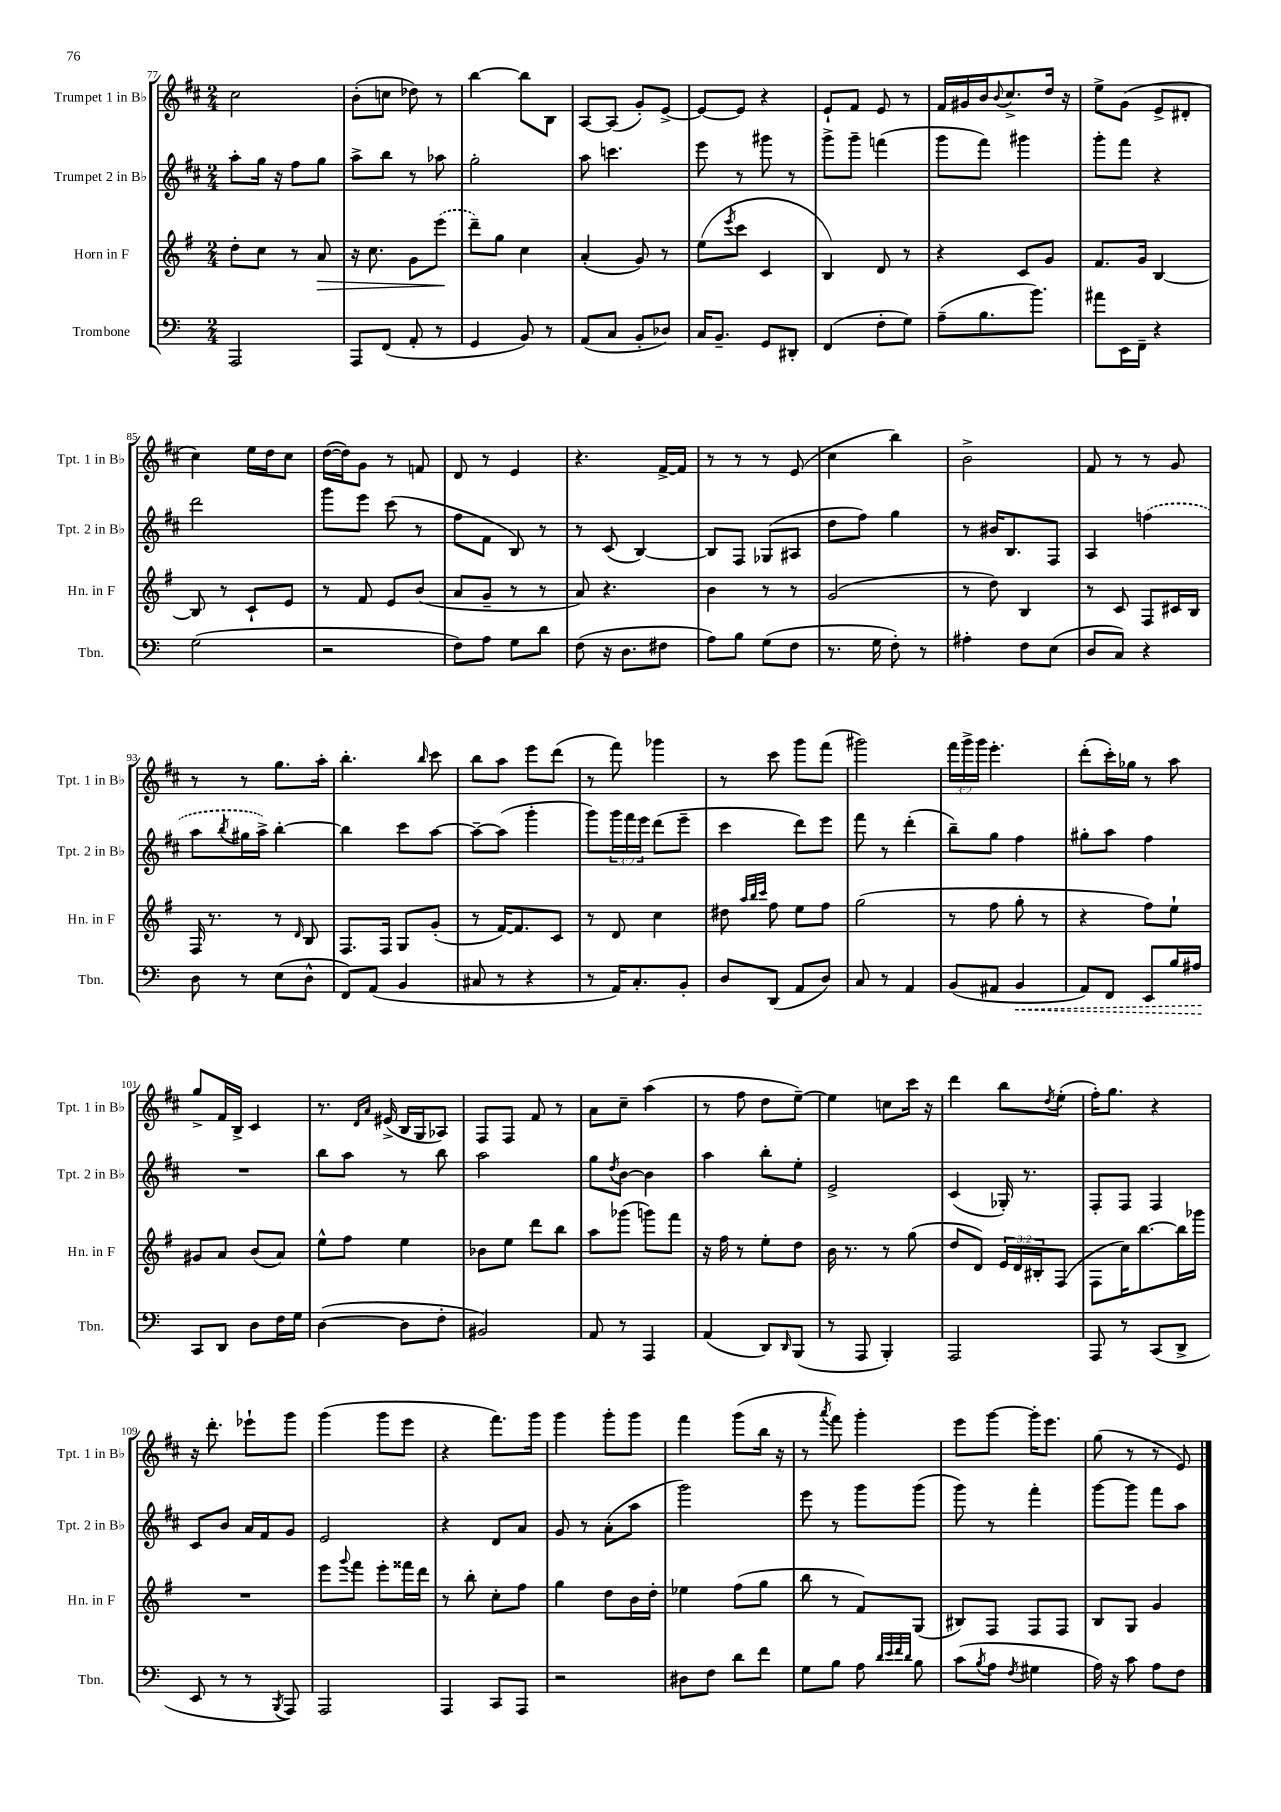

**kern	**kern	**kern	**kern
*staff4	*staff3	*staff2	*staff1
*clefF4	*clefG2	*clefG2	*clefG2
*k[]	*k[f#]	*k[f#c#]	*k[f#c#]
*M2/4	*M2/4	*M2/4	*M2/4
2AAA	8dd'	8aa'	2cc#
.	8cc	16gg	.
.	.	16r	.
.	8r	8ff#	.
.	8a	8gg	.
=	=	=	=
8AAA	16r	8aa^	(8b'
.	8.cc	.	.
(8FF	.	8bb	8cc
8AA'	8g	8r	8dd-)
8r	(8eee	8aa-	8r
=	=	=	=
4GG	8ddd~)	2gg'	[4bb
.	8gg	.	.
8BB)	4cc	.	8bb]
8r	.	.	8B
=	=	=	=
(8AA	(4a'	8aa	[8A
8C	.	4.ccc	(8A]
8BB'	8g)	.	8g')
8D-)	8r	.	[8e^
=	=	=	=
16C	(8ee	8eee	8e_
8.BB~	.	.	.
.	8qeee	.	.
.	8ccc	8r	8e]
8GG	4c	8ggg#	4r
8DD#'	.	8r	.
=	=	=	=
(4FF	4B)	8ggg^	8e`
.	.	8ggg~	8f#
8F'	8d	(4fff	8e
8G)	8r	.	8r
=	=	=	=
(8A~	4r	8ggg	16f#
.	.	.	16g#
8.B	.	8fff#)	16b
.	.	.	8qqb
.	.	.	8.cc#^
.	8c	4ggg#	.
8.b)	.	.	.
.	8g	.	16dd
.	.	.	16r
=	=	=	=
8a#	8.f#	8ggg'	8ee^
16EE	.	8fff#	(8g
16FF~	16g	.	.
4r	[4B	4r	8e^
.	.	.	8d#'
=	=	=	=
(2G	8B]	2ddd	4cc#)
.	8r	.	.
.	8c`	.	16ee
.	.	.	16dd
.	8e	.	8cc#
=	=	=	=
2r	8r	8ggg	([16dd
.	.	.	16dd])
.	8f#	8eee	8g
.	8e	(8ccc#	8r
.	(8b	8r	8f
=	=	=	=
8F)	8a	8ff#	8d
8A	8g~	8f#	8r
8G	8r	8B)	4e
8d	8r	8r	.
=	=	=	=
(8F	8a)	8r	4.r
16r	4.r	(8c#	.
8.D	.	.	.
.	.	[4B)	.
8F#	.	.	[16f#^
.	.	.	16f#]
=	=	=	=
8A)	4b	8B]	8r
8B	.	8F#	8r
(8G	8r	(8G-	8r
8F	8r	8A#	(8e
=	=	=	=
8.r	(2g	8dd	4cc#
.	.	8ff#)	.
16G	.	.	.
8F')	.	4gg	4bb)
8r	.	.	.
=	=	=	=
4A#'	8r	8r	2b^
.	8dd)	16b#	.
.	.	8.B	.
8F	4B	.	.
(8E	.	8F#	.
=	=	=	=
8D	8r	4A	8f#
8C)	8c	.	8r
4r	8F#	(4ff	8r
.	16c#	.	8g
.	16B	.	.
=	=	=	=
8D	16F#	8aa	8r
.	8.r	.	.
.	.	8qbb	.
8r	.	16gg#	8r
.	.	16aa^)	.
(8E	8r	[4bb'	8.gg
.	16qqd	.	.
8D^^	8B	.	.
.	.	.	16aa'
=	=	=	=
8FF)	8.F#	4bb]	4.bb'
(8AA	.	.	.
.	16F#	.	.
4BB	8G	8ccc#	.
.	.	.	16qqbb
.	(8g'	[8aa	8ccc#
=	=	=	=
8C#	8r	8aa~_	8bb
8r	[16f#)	(8aa]	8aa
.	8.f#]	.	.
4r	.	4ggg'	8eee
.	8c	.	(8ddd
=	=	=	=
8r	8r	8ggg)	8r
16AA)	8d	24ggg	8fff#)
.	.	24fff#	.
8.C'	.	.	.
.	.	24eee	.
.	4cc	(8ddd	4ggg-
8BB'	.	8eee~	.
=	=	=	=
8D	8dd#	4ccc#	8r
.	32qqaa	.	.
.	32qqbb	.	.
.	32qqccc	.	.
(8DD	8ff#	.	8ccc#
8AA	8ee	8ddd)	8ggg
8D)	8ff#	8eee	(8fff#
=	=	=	=
8C	(2gg	8fff#	2ggg#)
8r	.	8r	.
4AA	.	(4ddd'	.
=	=	=	=
(8BB	8r	8bb~)	24fff#
.	.	.	24ggg^
.	.	.	24ggg
8AA#	8ff#	8gg	4.eee'
4BB	8gg'	4ff#	.
.	8r	.	.
=	=	=	=
8AA)	4r	8gg#'	(8ddd'
8FF	.	8aa	16ccc#')
.	.	.	16gg-
8EE	8ff#)	4ff#	8r
16B	8ee`	.	8aa
16A#	.	.	.
=	=	=	=
8CC	8g#	2r	8gg^
8DD	8a	.	16f#
.	.	.	16B^
8D	(8b	.	4c#
16F	8a)	.	.
16G	.	.	.
=	=	=	=
([4D	8ee^^	8bb	8.r
.	8ff#	8aa	.
.	.	.	16qqd
.	.	.	16qqa
.	.	.	(16e#^
8D]	4ee	8r	16B
.	.	.	16G
8F'	.	8bb	8A-)
=	=	=	=
2BB#)	8b-	2aa	8F#
.	8ee	.	8F#
.	8ddd	.	8f#
.	8bb	.	8r
=	=	=	=
8AA	8aa	8gg	8a
.	.	8qdd	.
8r	(8ggg-	[8b	8cc#~
4AAA	8ggg)	4b]	(4aa
.	8fff#	.	.
=	=	=	=
(4AA	16r	4aa	8r
.	16ff#	.	.
.	8r	.	8ff#
8DD)	8ee'	8bb'	8dd
16qqDD	.	.	.
(8BBB	8dd	8ee'	[8ee~)
=	=	=	=
8r	16b	2e^	4ee]
.	8.r	.	.
8AAA	.	.	.
4BBB')	8r	.	8cc
.	(8gg	.	16ccc#
.	.	.	16r
=	=	=	=
2AAA	8dd	(4c#	4ddd
.	8d)	.	.
.	24e	16G-')	8bb
.	24d	.	.
.	.	8.r	.
.	24B#'	.	.
.	.	.	8qdd
.	(8F#	.	(8ee'
=	=	=	=
8AAA	8F#	8F#'	16ff#')
.	.	.	8.gg
8r	16cc)	8F#	.
.	[8.bb	.	.
(8CC	.	4F#	4r
8DD^	16bb]	.	.
.	16ggg-	.	.
=	=	=	=
8EE	2r	8c#	16r
.	.	.	8.ddd'
8r	.	8b	.
8r	.	16a	8eee-`
.	.	16f#	.
8qBBB	.	.	.
8AAA)	.	8g	8ggg
=	=	=	=
2AAA	8eee	2e	(4ggg
.	8qqggg	.	.
.	8fff#	.	.
.	8eee'	.	8ggg
.	16fff##	.	8eee
.	16ddd	.	.
=	=	=	=
4AAA	8r	4r	4r
.	8bb'	.	.
8CC	8cc'	8d	8.fff#)
8AAA	8ff#	8a	.
.	.	.	16ggg
=	=	=	=
2r	4gg	8g	4ggg
.	.	8r	.
.	8dd	(8a'	8ggg'
.	16b	8aa	8ggg
.	16dd'	.	.
=	=	=	=
8D#	4ee-	2ggg)	4fff#
8F	.	.	.
8d	(8ff#	.	(8ggg
8f	8gg	.	16bb
.	.	.	16r
=	=	=	=
8G	8bb	8eee	8r
.	.	.	8qaaa
8B	8r	8r	8fff#)
8A	8f#)	8ggg	4ggg'
32qqd	.	.	.
32qqe	.	.	.
32qqf	.	.	.
32qqd	.	.	.
8B	(8G	(8ggg	.
=	=	=	=
(8c	8B#)	8ggg)	8eee
8qB	.	.	.
8A	8F#	8r	[8ggg
8qF	.	.	.
4G#	8F#	4fff#'	16ggg']
.	.	.	8.eee
.	8F#	.	.
=	=	=	=
16A)	8B	[8ggg	(8gg
16r	.	.	.
8c	8G	8ggg]	8r
8A	4g	8fff#	8r
8F	.	8aa	8e)
==	==	==	==
*-	*-	*-	*-
